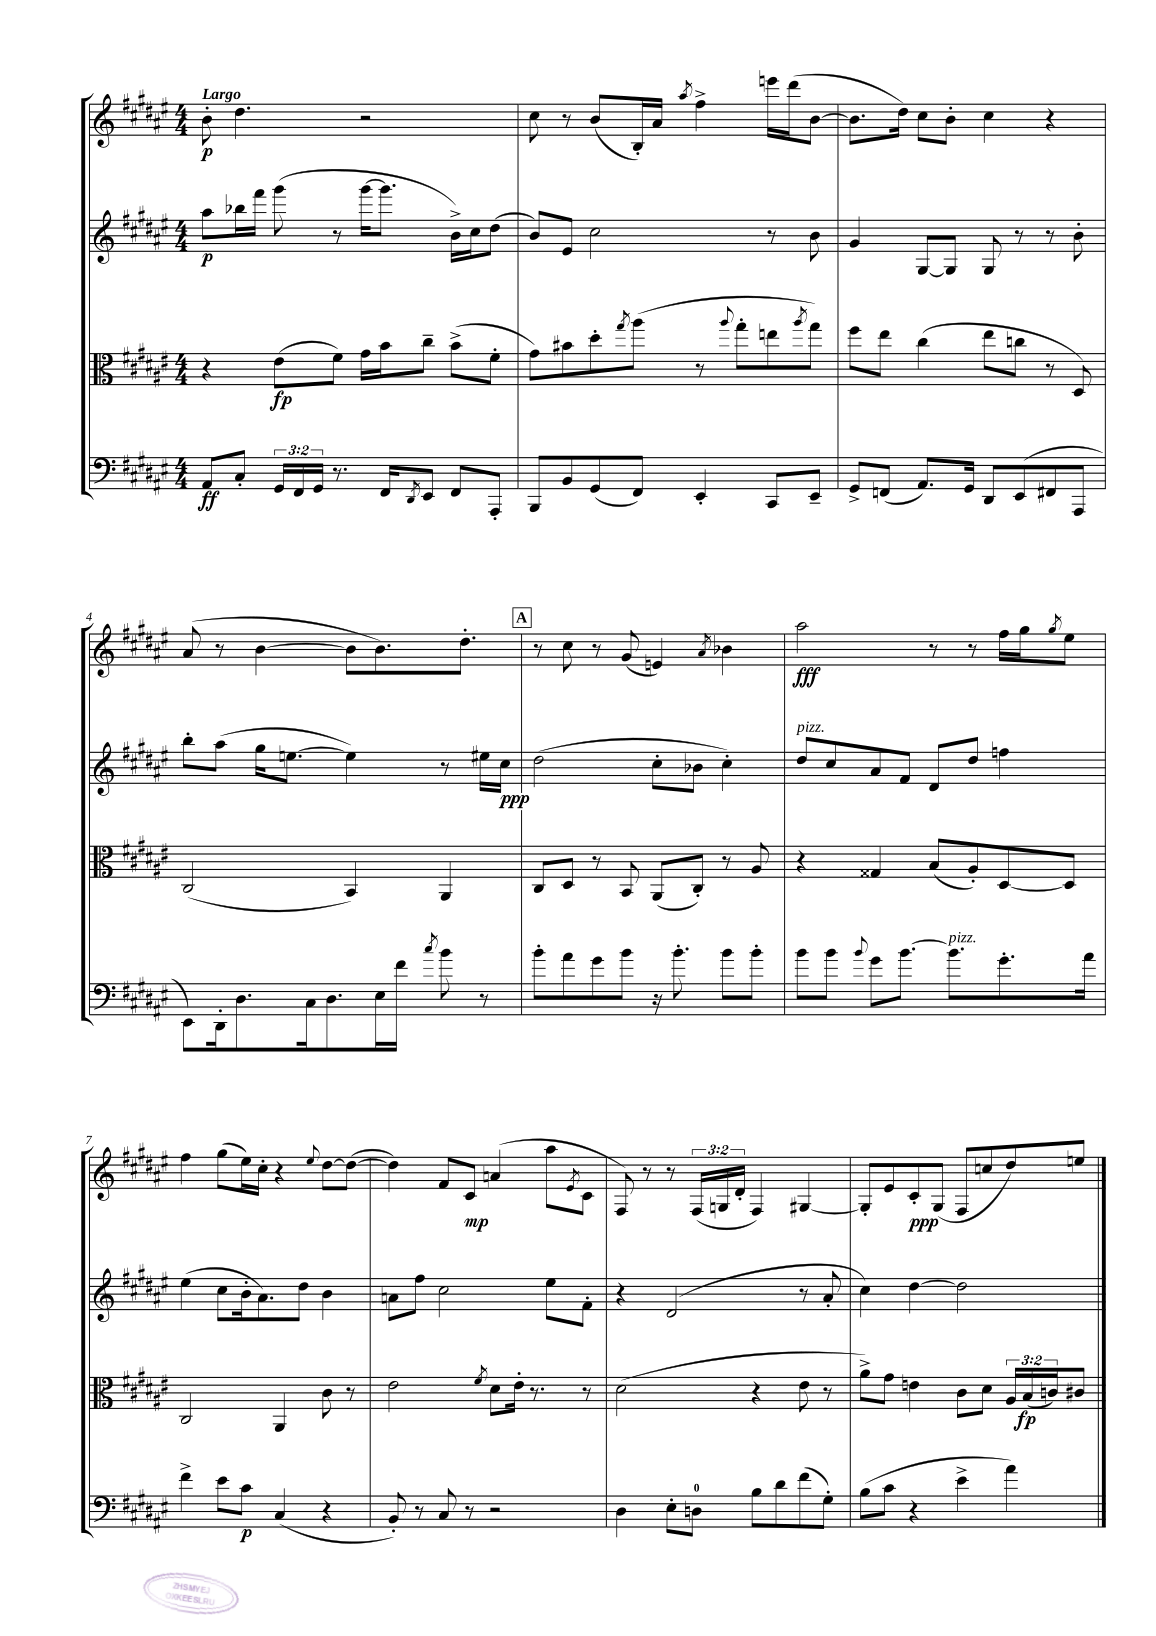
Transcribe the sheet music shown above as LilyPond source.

<<
\new StaffGroup <<
\new Staff = "s0" {
    \clef treble \key fis \major \numericTimeSignature \time 4/4 \override Staff.TupletNumber.text = #tuplet-number::calc-fraction-text \tempo "Largo"
    b'8-.\p dis''4. r2 |
    cis''8 r8 b'8( b16-.) ais'16 \acciaccatura { ais''8 } fis''4-> e'''16 dis'''16( b'8~ |
    b'8. dis''16) cis''8 b'8-. cis''4 r4 |
    ais'8( r8 b'4~ b'8 b'8.) dis''8.-. |
    \mark \markup { \box "A" } r8 cis''8 r8 gis'8( e'4) \acciaccatura { ais'8 } bes'4 |
    ais''2\fff r8 r8 fis''16 gis''16 \acciaccatura { gis''8 } eis''8 |
    fis''4 gis''8( eis''16) cis''16-. r4 \appoggiatura { eis''8 } dis''8~ dis''8~( |
    dis''4) fis'8 cis'8\mp a'4( ais''8 \acciaccatura { eis'8 } cis'8 |
    fis8) r8 r8 \tuplet 3/2 { fis16( g16 dis'16-. } fis4) gis4~ |
    gis8-. eis'8 cis'8-.\ppp gis8( fis8 c''8 dis''8) e''8 \bar "|." |
}
\new Staff = "s1" {
    \clef treble \key fis \major \numericTimeSignature \time 4/4
    ais''8\p bes''16 fis'''16 gis'''8( r8 gis'''16~ gis'''8. b'16->) cis''16 dis''8( |
    b'8) eis'8 cis''2 r8 b'8 |
    gis'4 gis8~ gis8 gis8 r8 r8 b'8-. |
    b''8-. ais''8( gis''16 e''8.~ e''4) r8 eis''16 cis''16\ppp |
    \mark \markup { \box "A" } dis''2( cis''8-. bes'8 cis''4-.) |
    dis''8^\markup { \italic "pizz." } cis''8 ais'8 fis'8 dis'8 dis''8 f''4 |
    eis''4( cis''8 b'16-. ais'8.) dis''8 b'4 |
    a'8 fis''8 cis''2 eis''8 fis'8-. |
    r4 dis'2( r8 ais'8-. |
    cis''4) dis''4~ dis''2 \bar "|." |
}
\new Staff = "s2" {
    \clef alto \key fis \major \numericTimeSignature \time 4/4 \override Staff.TupletNumber.text = #tuplet-number::calc-fraction-text
    r4 eis'8\fp( fis'8) gis'16 b'16 cis''8-- b'8->( fis'8-. |
    gis'8) bis'8 dis''8-. \acciaccatura { gis''8 } ais''8( r8 \appoggiatura { ais''8 } gis''8-. e''8 \acciaccatura { ais''8 } gis''8) |
    fis''8 eis''8 cis''4( eis''8 c''8 r8 dis8) |
    cis2( b,4) ais,4 |
    \mark \markup { \box "A" } cis8 dis8 r8 b,8 ais,8( cis8-.) r8 ais8 |
    r4 gisis4 b8( ais8-.) dis8~ dis8 |
    cis2 ais,4 cis'8 r8 |
    eis'2 \acciaccatura { fis'8 } dis'8 eis'16-. r8. r8 |
    dis'2( r4 eis'8 r8 |
    ais'8->) gis'8 e'4 cis'8 dis'8 \tuplet 3/2 { ais16 b16\fp( c'16) } cis'8 \bar "|." |
}
\new Staff = "s3" {
    \clef bass \key fis \major \numericTimeSignature \time 4/4 \override Staff.TupletNumber.text = #tuplet-number::calc-fraction-text
    ais,8\ff cis8-. \tuplet 3/2 { gis,16 fis,16 gis,16 } r8. fis,16 \acciaccatura { dis,8 } eis,8 fis,8 ais,,8-. |
    b,,8 b,8 gis,8( fis,8) eis,4-. cis,8 eis,8-- |
    gis,8-> f,8( ais,8.) gis,16 dis,8 eis,8( fis,8 ais,,8 |
    eis,8) dis,16-. dis8. cis16 dis8. eis16 fis'16 \acciaccatura { cis''8 } b'8 r8 |
    \mark \markup { \box "A" } b'8-. ais'8 gis'8 b'8 r16 b'8.-. b'8 b'8-. |
    b'8 b'8 \appoggiatura { b'8 } gis'8 b'8.~ b'8.^\markup { \italic "pizz." } gis'8.-. ais'16 |
    fis'4-> eis'8 cis'8\p cis4( r4 |
    b,8-.) r8 cis8 r8 r2 |
    dis4 eis8-. d8-0 b8 dis'8 fis'8( gis8-.) |
    b8( cis'8 r4 eis'4-> ais'4) \bar "|." |
}
>>
>>
